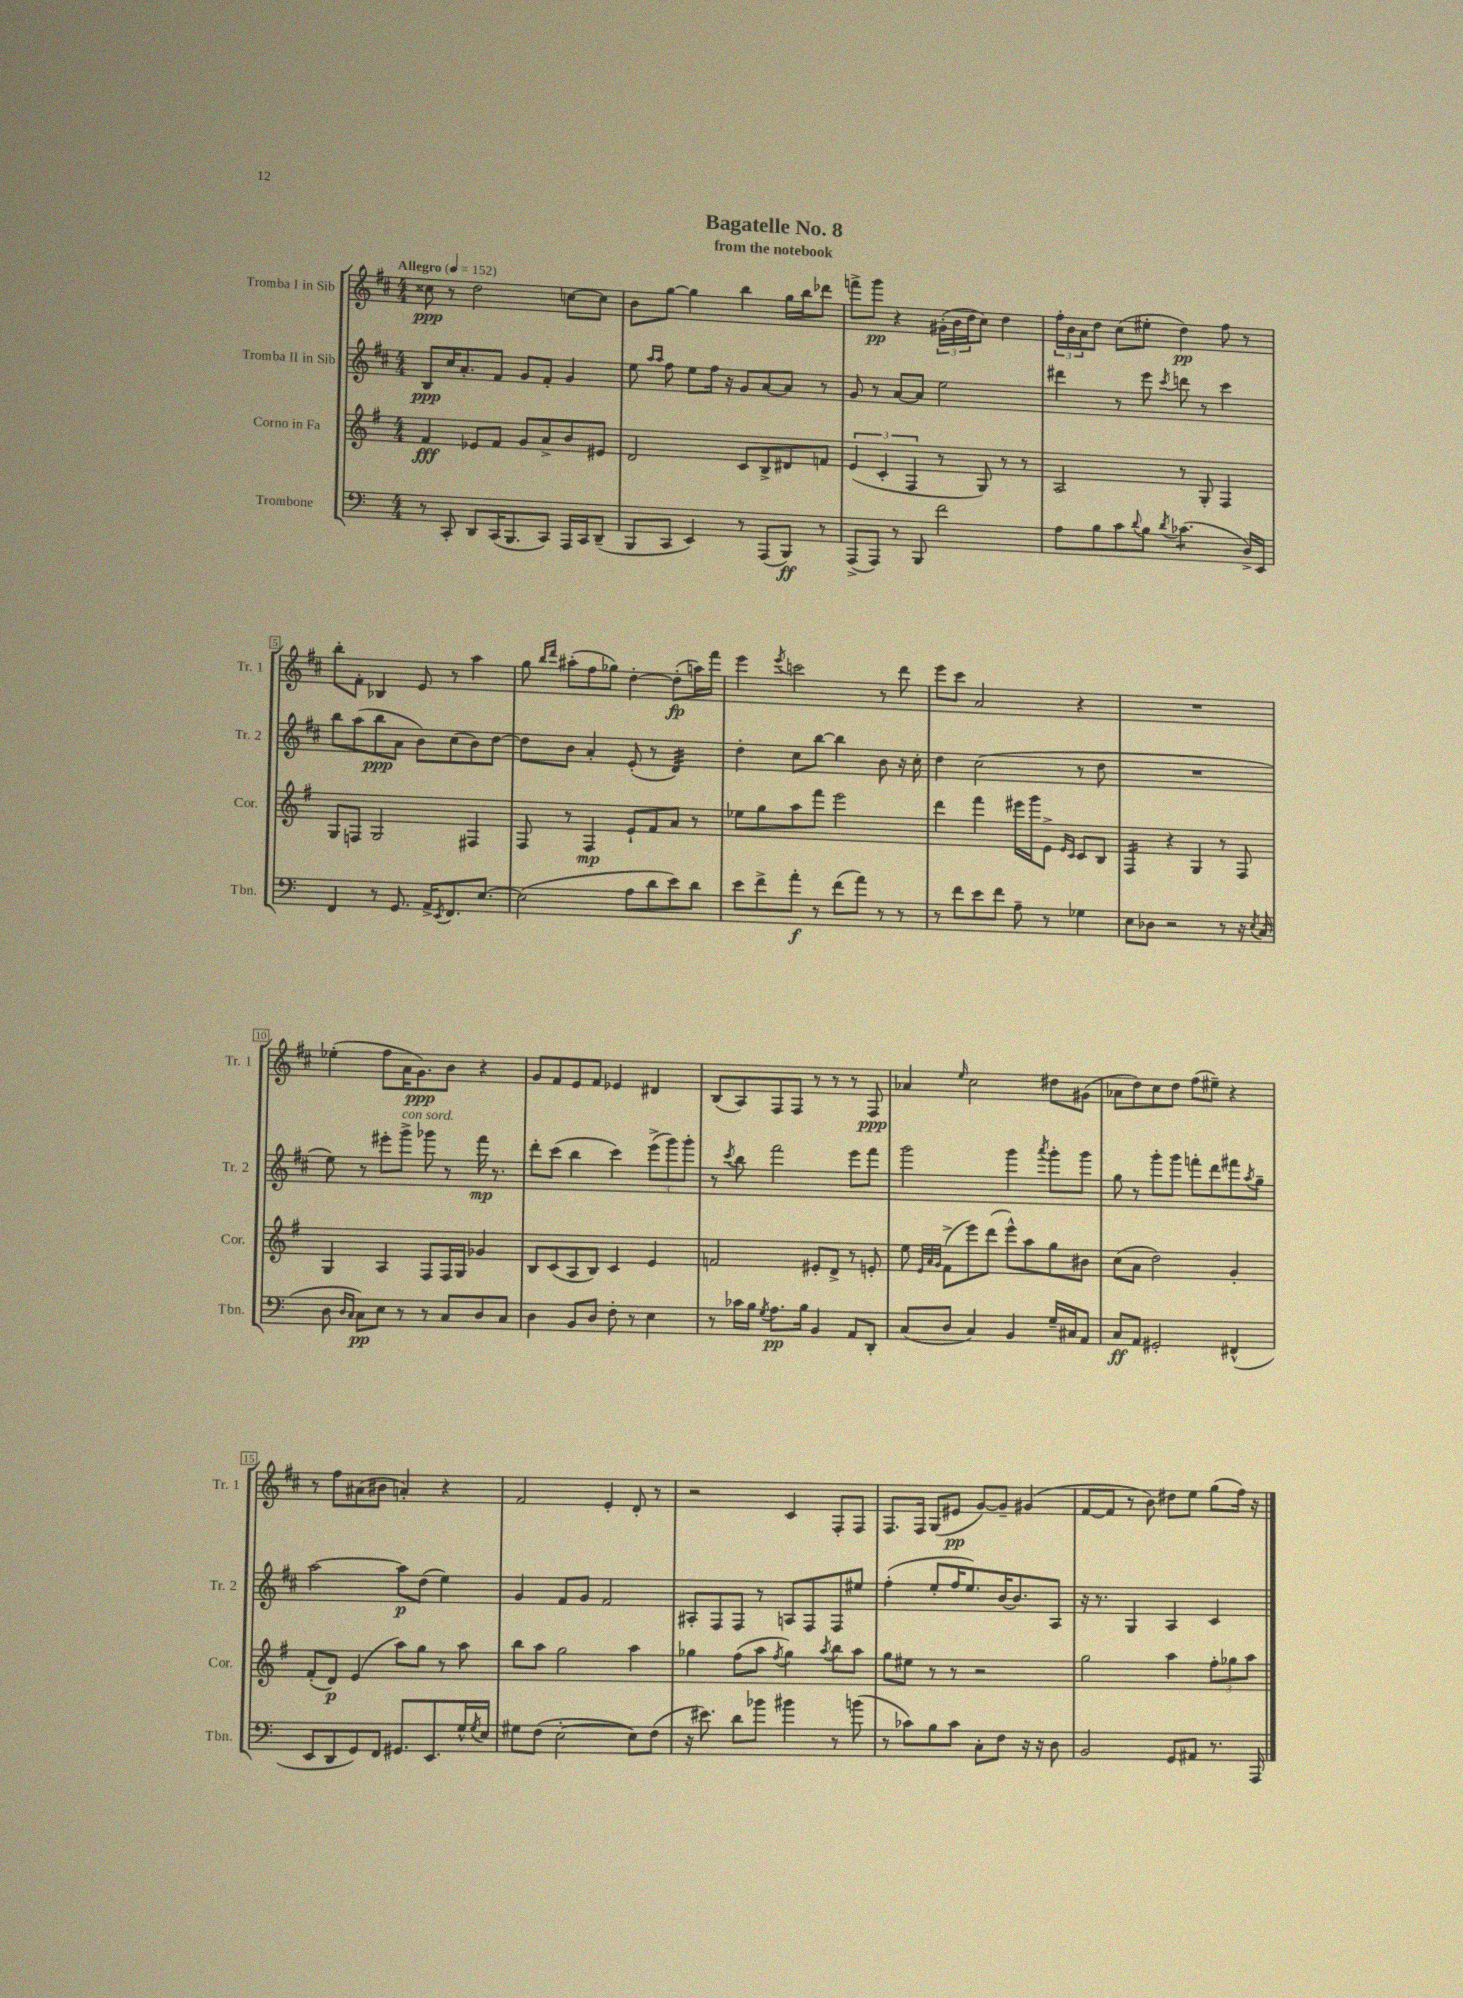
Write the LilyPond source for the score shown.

\header { title = "Bagatelle No. 8" subtitle = "from the notebook" }
<<
\new StaffGroup <<
\new Staff = "s0" \with { instrumentName = "Tromba I in Sib" shortInstrumentName = "Tr. 1" } {
    \clef treble \key d \major \numericTimeSignature \time 4/4 \tempo "Allegro" 4 = 152
    cisis''8\ppp r8 d''2 c''8~ c''8 |
    b'8 g''8~ g''4 b''4 g''16 b''16 des'''8 |
    f'''8-> g'''8\pp r4 \tuplet 3/2 { gis'16-.( b'16 d''16 } cis''8) d''4 |
    \tuplet 3/2 { fis''16-. b'16 a'16 } d''8 cis''8( eis''8-. d''4\pp) fis''8 r8 |
    b''8-. fis'8-. bes4 e'8 r8 a''4 |
    g''8 \grace { b''16 d'''16 } ais''8-.( fis''8 ges''8) d''4~-. d''8-.\fp( a''16) fis'''16 |
    e'''4 \acciaccatura { e'''8 } c'''2 r8 d'''8 |
    e'''8 cis'''8 a'2 r4 |
    R1 |
    ees''4-.( fis''8 a'16 g'8.\ppp) b'8 r4 |
    g'8 fis'8 e'8 fis'8 ees'4 dis'4 |
    b8( a8) fis8 fis8 r8 r8 r8 fis8\ppp |
    aes'4 \grace { e''16 } cis''2 dis''8 gis'8( |
    aes'8 d''8) cis''8 d''8 fis''8( eis''8--) r4 |
    r8 fis''8 ais'8( bis'8 a'4-.) r4 |
    fis'2 e'4-. d'8-. r8 |
    r2 cis'4 fis8-. fis8 |
    fis8. fis16 g8( eis'8\pp g'8~) g'8-- gis'4( |
    fis'8~ fis'8 r8 b'8) dis''8 e''8 g''8( fis''16) r16 \bar "|." |
}
\new Staff = "s1" \with { instrumentName = "Tromba II in Sib" shortInstrumentName = "Tr. 2" } {
    \clef treble \key d \major \numericTimeSignature \time 4/4
    b8\ppp cis''16 a'8.-. fis'8 g'8 fis'8-. g'4 |
    e''8 \grace { a''16 a''16 } fis''8 e''8 fis''16 r16 g'8 a'8~ a'8 r8 |
    g'8 r8 a'8~ a'8 e''2 |
    dis'''4 r8 e'''8 \acciaccatura { cis'''8 } d'''8 r8 cis'''4 |
    b''8 a''8( b''8\ppp a'8 b'8) cis''8( b'8) d''8~ |
    d''8 b'8 a'4-. e'8-.( r8 d'4:32) |
    d''4-. cis''8 b''8~ b''4 b'8 r16 cis''16-. |
    d''4 cis''2( r8 d''8 |
    R1 |
    e''8) r8 eis'''8-. g'''8->^\markup { \italic "con sord." } ges'''8 r8 fis'''16\mp r8. |
    d'''8-. cis'''8( b''4 cis'''4) \tuplet 3/2 { e'''8->( g'''8) g'''8-. } |
    r8 \acciaccatura { cis'''8 } b''8 fis'''2 e'''8 fis'''8 |
    g'''2 g'''4 \acciaccatura { a'''8 } g'''8-. g'''8 |
    g''8 r8 g'''8-. g'''8 f'''8-. d'''8 fis'''8 \acciaccatura { a''8 } g''8-- |
    a''2~ a''8\p d''8( e''4) |
    g'4 fis'8 g'8 fis'2 |
    ais8-. fis8 fis8 r8 a8 fis8 fis8 eis''8 |
    fis''4-.( e''8-. fis''16 e''8.) b'16~ b'8. a8 |
    r16 r8. g4 a4 cis'4 \bar "|." |
}
\new Staff = "s2" \with { instrumentName = "Corno in Fa" shortInstrumentName = "Cor." } {
    \clef treble \key g \major \numericTimeSignature \time 4/4
    fis'4\fff ees'8 fis'8 g'8 a'8-> b'8 eis'8 |
    d'2 c'8 b8-> dis'8 f'8 |
    \tuplet 3/2 { e'4( c'4-. fis4 } r8 g8) r8 r8 |
    a2 r8 g8-. fis4 |
    g8 f8 g2 fis4 |
    fis8 r8 fis4\mp e'8-! fis'8 a'8 r8 |
    ees''8 g''8 a''8 fis'''8 e'''2 |
    d'''4 fis'''4 eis'''16 g'''16 e'8-> \grace { e'16 c'16 } c'8 b8 |
    fis4:16 r4 g4 r8 fis8 |
    g4 a4 fis8 fis16 g16 ges'4 |
    b8 c'8( a8 b8) c'4 e'4 |
    f'2 eis'8-. d'8-> r8 e'8-. |
    e''8 \grace { e'32 a'32 g'32 } fis'8->( e'''8) d'''8( e'''8-^) a''8 g''8 bis'8 |
    c''8( a'8 d''2) g'4-. |
    fis'8-.( d'8\p) e'4( a''8) g''8 r8 a''8 |
    b''8 a''8 g''2 a''4 |
    ges''4 fis''8( a''8 \acciaccatura { fis''8 } ges''4) \acciaccatura { a''8 } b''8 a''8 |
    g''8 eis''8 r8 r8 r2 |
    g''2 a''4 \tuplet 3/2 { fis''8-. ges''8 a''8 } \bar "|." |
}
\new Staff = "s3" \with { instrumentName = "Trombone" shortInstrumentName = "Tbn." } {
    \clef bass \key c \major \numericTimeSignature \time 4/4
    r8 c,8-. d,8 c,16( b,,8. c,8) a,,16 c,16 d,8--( |
    b,,8 c,8 e,4) r8 a,,8( b,,8\ff) r8 |
    a,,8->( a,,8) r8 b,,8 f'2 |
    a8 b8 c'8 \appoggiatura { d'8 } b8 \acciaccatura { d'8 } ces'4.:8( d16->) e,16 |
    f,4 r8 g,8. a,16-> \acciaccatura { e,8 } f,8. e8.~ |
    e2( a8 d'8 e'8) d'8 |
    e'8 f'8-> a'8-.\f r8 f'8( a'8) r8 r8 |
    r8 f'8 e'8 f'8 a8-- r8 ges4 |
    e8 des8 r2 r8 r16 \acciaccatura { e8 } c16( |
    d8 \grace { d16 c16 } c8\pp) e8 r8 r8 c8 d8 c8 |
    d4 b,8 d8 f8-. r8 e4 |
    r8 ces'16 b16 \acciaccatura { g8 } a8.\pp b16 b,4 a,8 d,8-. |
    c8( d8 c4) b,4 g16-- cis16 a,8 |
    c8\ff a,8 gis,2-. fis,4-^( |
    e,8 d,8 g,8) f,8 gis,8. e,8. g16-^ \acciaccatura { g8 } e16 |
    gis8 f8( e2~-. e8) f8( |
    r16 eis'8.) d'8 bes'8 bis'4 r8 b'8( |
    r8 ces'8) b8 ces'8 c8-. f8 r16 r16 d8 |
    b,2 g,8 ais,8 r8. a,,16 \bar "|." |
}
>>
>>
\layout { \context { \Score \override BarNumber.stencil = #(make-stencil-boxer 0.1 0.3 ly:text-interface::print) } }
